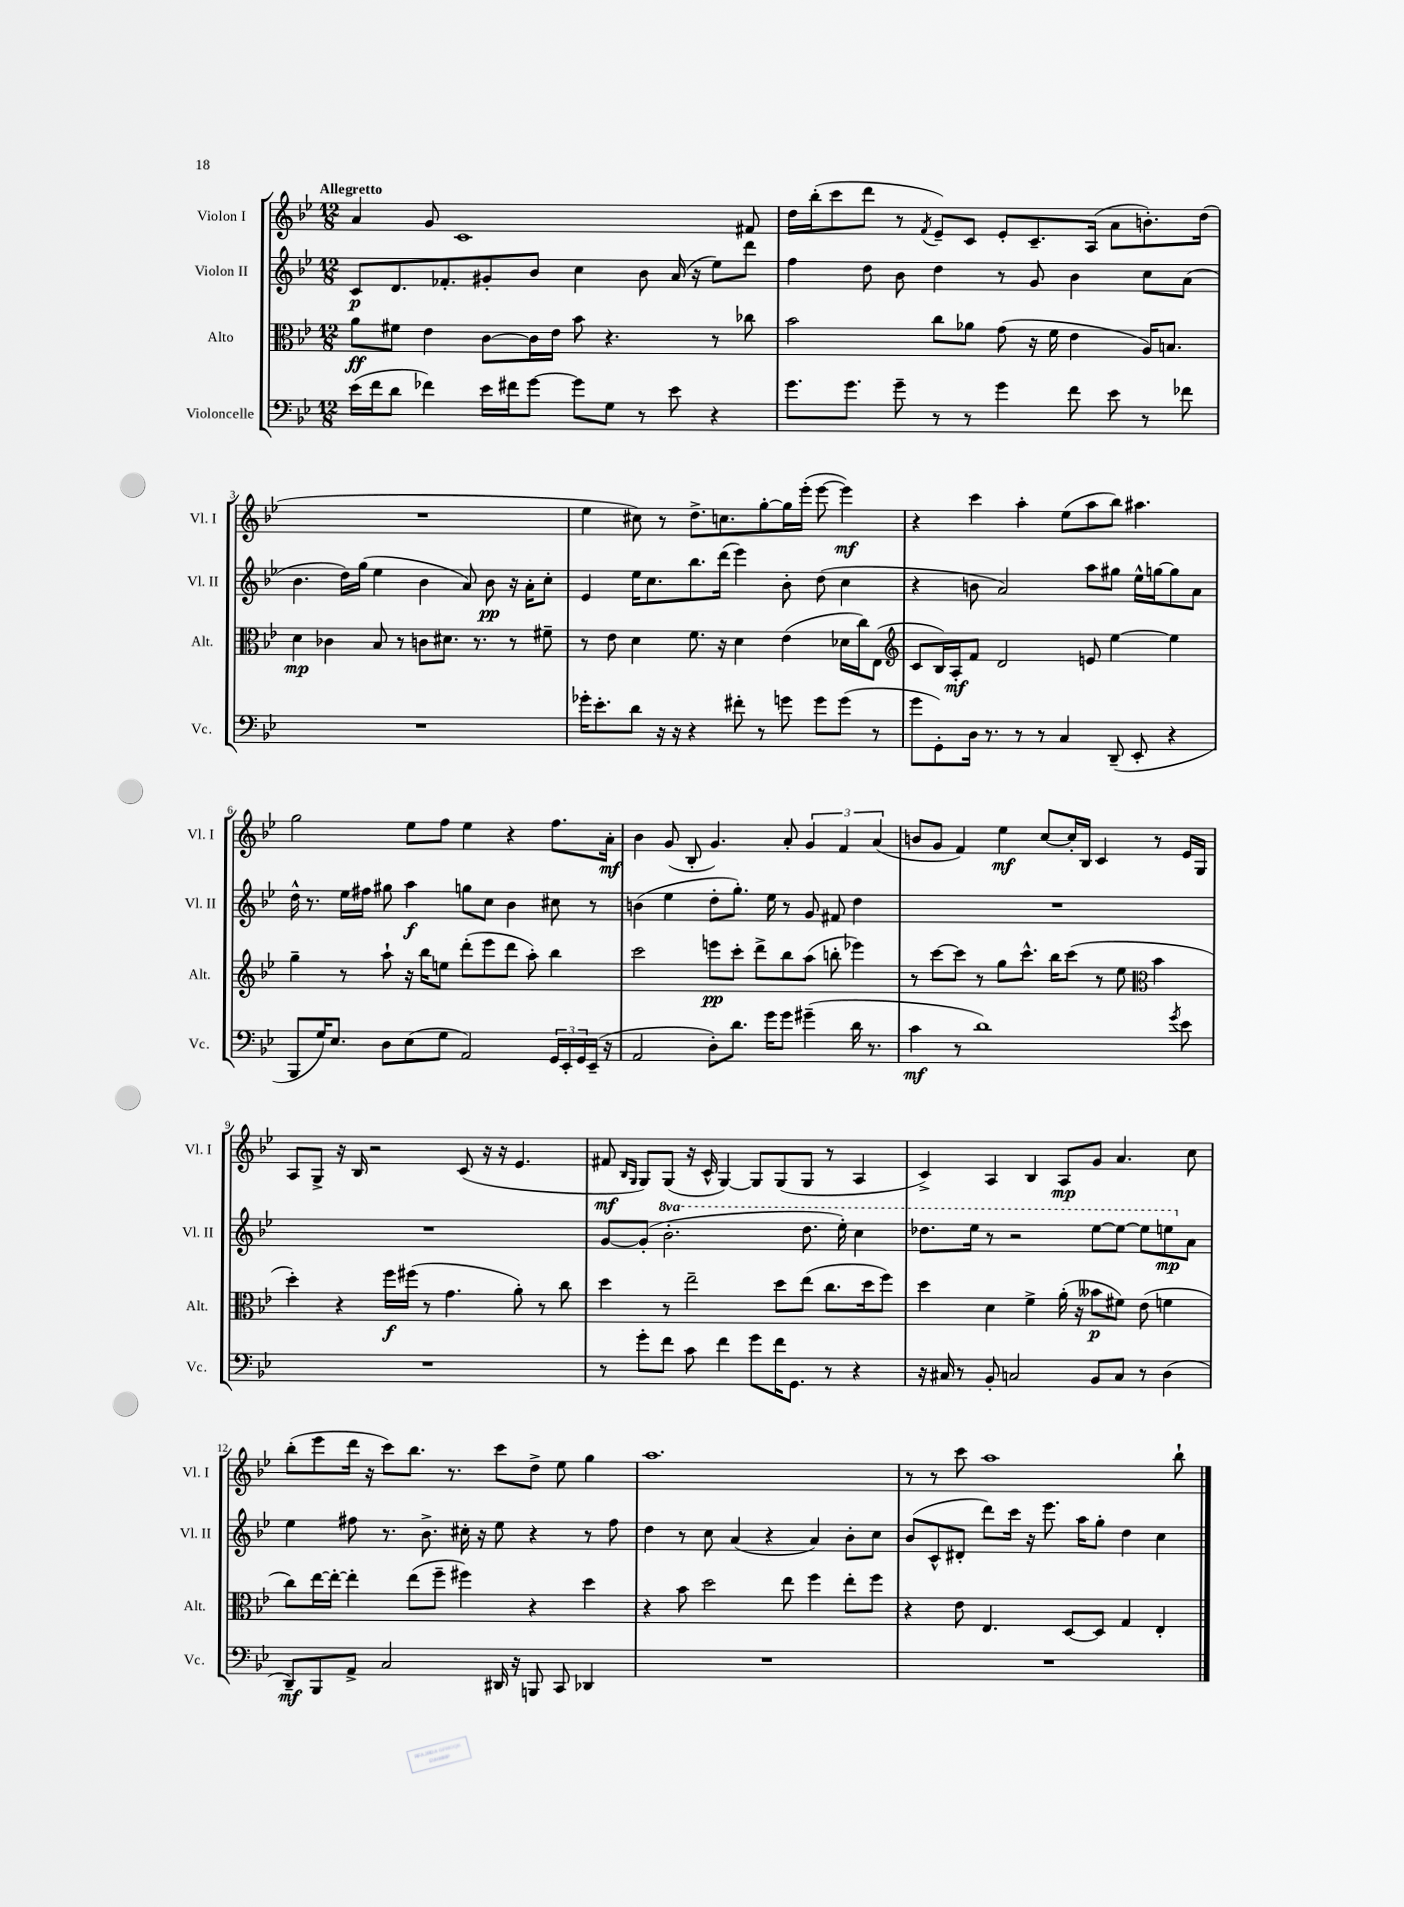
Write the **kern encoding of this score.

**kern	**dynam	**kern	**dynam	**kern	**dynam	**kern	**dynam
*part4	*part4	*part3	*part3	*part2	*part2	*part1	*part1
*staff4	*staff4	*staff3	*staff3	*staff2	*staff2	*staff1	*staff1
*I"Violoncelle	*	*I"Alto	*	*I"Violon II	*	*I"Violon I	*
*I'Vc.	*	*I'Alt.	*	*I'Vl. II	*	*I'Vl. I	*
*clefF4	*	*clefC3	*	*clefG2	*	*clefG2	*
*k[b-e-]	*	*k[b-e-]	*	*k[b-e-]	*	*k[b-e-]	*
*M12/8	*	*M12/8	*	*M12/8	*	*M12/8	*
=1	=1	=1	=1	=1	=1	=1	=1
!	!	!	!	!	!	!LO:TX:a:B:t=Allegretto	!
(16e-\LL	.	8a\L	ff	8c/L	p	4a/	.
16f\J	.	.	.	.	.	.	.
8d\J	.	8f#X\J	.	8.d/	.	.	.
4f-X\)	.	4e-\	.	.	.	8g/	.
.	.	.	.	8.f-X'/	.	.	.
.	.	.	.	.	.	1c	.
16e-\LL	.	[8c\L	.	8g#X'/	.	.	.
16f#X\J	.	.	.	.	.	.	.
[8g\J	.	16c\L]	.	8b-/J	.	.	.
.	.	16e-\JJ	.	.	.	.	.
8g\L]	.	8b-\	.	4cc\	.	.	.
8G\J	.	4.r	.	.	.	.	.
8r	.	.	.	8b-\	.	.	.
8e-\	.	.	.	(16a/	.	.	.
.	.	.	.	16r	.	.	.
4r	.	8r	.	8ee-\L)	.	.	.
.	.	8cc-X\	.	8ddd\J	.	8f#X/	.
=2	=2	=2	=2	=2	=2	=2	=2
8.g\L	.	2b-\	.	4ff\	.	16dd\LL	.
.	.	.	.	.	.	(16bb-'\J	.
.	.	.	.	.	.	8ccc\	.
8.g\J	.	.	.	.	.	.	.
.	.	.	.	8dd\	.	8ddd\J	.
8g~\	.	.	.	8b-\	.	8r	.
.	.	.	.	.	.	8qf/	.
8r	.	8cc\L	.	4dd\	.	8e-~/L)	.
8r	.	8a-X\J	.	.	.	8c/J	.
4g\	.	(8g\	.	8r	.	8e-'/L	.
.	.	16r	.	8g/	.	8.c~/	.
.	.	16f\	.	.	.	.	.
8f\	.	4e-\	.	4b-\	.	.	.
.	.	.	.	.	.	(16A/Jk	.
8e-\	.	.	.	.	.	8a\L	.
8r	.	16A/KL)	.	8cc\L	.	8.bn'\)	.
.	.	8.Bn/J	.	.	.	.	.
8f-X\	.	.	.	(8a\J	.	.	.
.	.	.	.	.	.	(16dd\Jk	.
!!LO:LB:g=z
=3	=3	=3	=3	=3	=3	=3	=3
1.r	.	4d\	mp	4.b-\	.	1.r	.
.	.	4c-X\	.	.	.	.	.
.	.	.	.	16dd\LL)	.	.	.
.	.	.	.	(16gg\JJ	.	.	.
.	.	8B-/	.	4ee-\	.	.	.
.	.	8r	.	.	.	.	.
.	.	8cn\L	.	4b-\	.	.	.
.	.	8.d#X\J	.	.	.	.	.
.	.	.	.	8a/)	.	.	.
.	.	8.r	.	.	.	.	.
.	.	.	.	8b-\	pp	.	.
.	.	8r	.	16r	.	.	.
.	.	.	.	16a'\KL	.	.	.
.	.	8f#X~\	.	8cc'\J	.	.	.
=4	=4	=4	=4	=4	=4	=4	=4
16g-X'\KL	.	8r	.	4e-/	.	4ee-\	.
8.e-'\	.	.	.	.	.	.	.
.	.	8e-\	.	.	.	.	.
8d\J	.	4d\	.	16ee-\KL	.	8cc#X\)	.
.	.	.	.	8.cc\	.	.	.
16r	.	.	.	.	.	8r	.
16r	.	.	.	.	.	.	.
4r	.	8.f\	.	8.bb-\	.	8.dd^\L	.
.	.	16r	.	(16ddd\Jk	.	8.ccn\	.
8f#X'\	.	4d\	.	4eee-\)	.	.	.
8r	.	.	.	.	.	[8gg'\	.
8gn\	.	(4e-\	.	8b-'\	.	16gg\L]	.
.	.	.	.	.	.	(16eee-'\JJ	.
8g\L	.	.	.	(8dd\	.	[8eee-\	.
(8g\J	.	16d-X\LL	.	4cc\	.	4eee-\])	mf
.	.	16cc\J)	.	.	.	.	.
8r	.	(8E-\J	.	.	.	.	.
=5	=5	=5	=5	=5	=5	=5	=5
*	*	*clefG2	*	*	*	*	*
8g\L	.	8c/L	.	4r	.	4r	.
8GG'\)	.	16B-/L)	.	.	.	.	.
.	.	16A'/J	mf	.	.	.	.
16D\Jk	.	8f/J	.	8bn\	.	4ccc\	.
8.r	.	.	.	.	.	.	.
.	.	2d/	.	2a/)	.	.	.
8r	.	.	.	.	.	4aa'\	.
8r	.	.	.	.	.	.	.
4C/	.	.	.	.	.	(8ee-\L	.
.	.	8en/	.	8aa\L	.	8aa\	.
(8DD~/	.	[4ee-\	.	8gg#X\J	.	8bb-\J)	.
8EE-'/	.	.	.	16ee-^^\LL	.	4.aa#X\	.
.	.	.	.	[16ggn\J	.	.	.
4r	.	4ee-\]	.	8gg\]	.	.	.
.	.	.	.	8a\J	.	.	.
!!LO:LB:g=z
=6	=6	=6	=6	=6	=6	=6	=6
8BBB-/L	.	4gg~\	.	16dd^^\	.	2gg\	.
.	.	.	.	8.r	.	.	.
16G/K)	.	.	.	.	.	.	.
8.E-/J	.	.	.	.	.	.	.
.	.	8r	.	16ee-\LL	.	.	.
.	.	.	.	16ff#X\JJ	.	.	.
8D\L	.	8aa`\	.	8gg#X\	.	.	.
(8E-\	.	16r	.	4aa\	f	8ee-\L	.
.	.	16bb-\KL	.	.	.	.	.
8G\J	.	8een\J	.	.	.	8ff\J	.
2AA/)	.	(8ddd'\L	.	8ggn\L	.	4ee-\	.
.	.	8eee-\	.	8cc\J	.	.	.
.	.	8ddd\J	.	4b-\	.	4r	.
.	.	8aa'\)	.	.	.	.	.
24GG/LL	.	4bb-\	.	8cc#X\	.	8.ff\L	.
24EE-'/	.	.	.	.	.	.	.
24GG/	.	.	.	.	.	.	.
(16EE-~/JJ	.	.	.	8r	.	.	.
16r	.	.	.	.	.	16a'\Jk	mf
=7	=7	=7	=7	=7	=7	=7	=7
2AA/	.	2ccc\	.	(4bn\	.	4b-\	.
.	.	.	.	4ee-\	.	(8g/	.
.	.	.	.	.	.	8B-'/	.
8D'\L)	.	8eeen\L	pp	8dd'\L	.	4.g/)	.
8.d\J	.	8ccc'\J	.	8.gg'\J)	.	.	.
.	.	8ddd^\L	.	.	.	.	.
16g\KL	.	.	.	16ee-\	.	.	.
8g\J	.	8bb-\	.	8r	.	8a'/	.
(4g#X~\	.	(8aa\J	.	8g/	.	6g/	.
.	.	8bbn'\	.	8f#X/	.	.	.
.	.	.	.	.	.	6f/	.
16d\	.	4eee-X\)	.	4dd\	.	.	.
8.r	.	.	.	.	.	.	.
.	.	.	.	.	.	(6a/	.
=8	=8	=8	=8	=8	=8	=8	=8
4c\	mf	8r	.	1.r	.	8bn/L	.
.	.	[8ccc\L	.	.	.	8g/J	.
8r	.	8ccc\J]	.	.	.	4f/)	.
1d)	.	8r	.	.	.	.	.
.	.	8gg\L	.	.	.	4ee-\	mf
.	.	8.ccc^^\J	.	.	.	.	.
.	.	.	.	.	.	[8cc/L	.
.	.	16bb-\KL	.	.	.	.	.
.	.	(8ccc\J	.	.	.	16cc'/L]	.
.	.	.	.	.	.	16B-/JJ	.
.	.	8r	.	.	.	4c/	.
.	.	8ee-\	.	.	.	.	.
*	*	*clefC3	*	*	*	*	*
.	.	4b-\	.	.	.	8r	.
8qg/	.	.	.	.	.	.	.
8e-\	.	.	.	.	.	16e-/LL	.
.	.	.	.	.	.	16G/JJ	.
!!LO:LB:g=z
=9	=9	=9	=9	=9	=9	=9	=9
1.r	.	4dd'\)	.	1.r	.	8A/L	.
.	.	.	.	.	.	8G^/J	.
.	.	4r	.	.	.	16r	.
.	.	.	.	.	.	16B-/	.
.	.	.	.	.	.	2r	.
.	.	16ff\LL	f	.	.	.	.
.	.	(16ff#X\JJ	.	.	.	.	.
.	.	8r	.	.	.	.	.
.	.	4.g\	.	.	.	.	.
.	.	.	.	.	.	(8c/	.
.	.	.	.	.	.	16r	.
.	.	.	.	.	.	16r	.
.	.	8a'\)	.	.	.	4.e-/	.
.	.	8r	.	.	.	.	.
.	.	8cc\	.	.	.	.	.
=10	=10	=10	=10	=10	=10	=10	=10
8r	.	4dd\	.	[8g/L	.	8f#X/	mf
.	.	.	.	.	.	16qqB-/LL	.
.	.	.	.	.	.	16qqG/JJ	.
8g'\L	.	.	.	(8g'/J]	.	8G/L)	.
*	*	*	*	*8va	*	*	*
8f\J	.	8r	.	2.bb-'\	.	(8G/J	.
8c\	.	2ee-~\	.	.	.	16r	.
.	.	.	.	.	.	16c^^/	.
4f\	.	.	.	.	.	[4G/)	.
8g\L	.	.	.	.	.	8G/L]	.
16f\K	.	8dd\L	.	.	.	(8G/	.
8.GG\J	.	.	.	.	.	.	.
.	.	(8ee-\J	.	8.ddd\	.	8G/J	.
8r	.	8.cc\L	.	.	.	8r	.
.	.	.	.	16eee-'\)	.	.	.
4r	.	.	.	4ccc\	.	4A/	.
.	.	16dd\k	.	.	.	.	.
.	.	8ff\J)	.	.	.	.	.
=11	=11	=11	=11	=11	=11	=11	=11
16r	.	4dd\	.	8.ddd-X\L	.	4c^/)	.
16C#X/	.	.	.	.	.	.	.
8r	.	.	.	.	.	.	.
.	.	.	.	16eee-\Jk	.	.	.
8BB-'/	.	4d\	.	8r	.	4A/	.
2Cn/	.	.	.	2r	.	.	.
.	.	4f^\	.	.	.	4B-/	.
.	.	(16a'\	.	.	.	8A/L	mp
.	.	16r	.	.	.	.	.
8BB-/L	.	8b--X\L	p	[8eee-\L	.	8g/J	.
8C/J	.	8f#X\J)	.	8eee-\J_	.	4.a/	.
8r	.	(8e-\	.	8eee-\L]	.	.	.
(4D\	.	4fn\	.	8eeen\	mp	.	.
*	*	*	*	*X8va	*	*	*
.	.	.	.	8a\J	.	8cc\	.
!!LO:LB:g=z
=12	=12	=12	=12	=12	=12	=12	=12
8DD~/L)	mf	8cc\L)	.	4ee-\	.	(8bb-'\L	.
8BBB-/	.	[16ee-\L	.	.	.	8eee-\	.
.	.	16ee-'\JJ_	.	.	.	.	.
8AA^/J	.	4ee-'\]	.	8ff#X\	.	16ddd\Jk	.
.	.	.	.	.	.	16r	.
2C/	.	.	.	8.r	.	8ccc\L)	.
.	.	(8ee-\L	.	.	.	8.bb-\J	.
.	.	.	.	8.b-^\	.	.	.
.	.	8ff~\J	.	.	.	.	.
.	.	.	.	.	.	8.r	.
.	.	4ff#X\)	.	16cc#X'\	.	.	.
.	.	.	.	16r	.	.	.
16DD#X/	.	.	.	8ee-\	.	8ccc\L	.
16r	.	.	.	.	.	.	.
8BBBn/	.	4r	.	4r	.	8dd^\J	.
8CC/	.	.	.	.	.	8ee-\	.
4DD-X/	.	4dd\	.	8r	.	4gg\	.
.	.	.	.	8ff#\	.	.	.
=13	=13	=13	=13	=13	=13	=13	=13
1.r	.	4r	.	4dd\	.	1.aa	.
.	.	8b-\	.	8r	.	.	.
.	.	2dd\	.	8cc\	.	.	.
.	.	.	.	(4a/	.	.	.
.	.	.	.	4r	.	.	.
.	.	8ee-\	.	.	.	.	.
.	.	4ff\	.	4a/)	.	.	.
.	.	8ee-'\L	.	8b-'\L	.	.	.
.	.	8ff\J	.	8cc\J	.	.	.
=14	=14	=14	=14	=14	=14	=14	=14
1.r	.	4r	.	(8b-/L	.	8r	.
.	.	.	.	8c^^/	.	8r	.
.	.	8e-\	.	8d#X'/J	.	8ccc\	.
.	.	4.E-/	.	8ddd\L)	.	1aa	.
.	.	.	.	16ccc\Jk	.	.	.
.	.	.	.	16r	.	.	.
.	.	.	.	8.eee-\	.	.	.
.	.	[8D/L	.	.	.	.	.
.	.	.	.	16aa\KL	.	.	.
.	.	8D/J]	.	8gg'\J	.	.	.
.	.	4G/	.	4dd\	.	.	.
.	.	4E-'/	.	4cc\	.	.	.
.	.	.	.	.	.	8bb-`\	.
==	==	==	==	==	==	==	==
*-	*-	*-	*-	*-	*-	*-	*-
